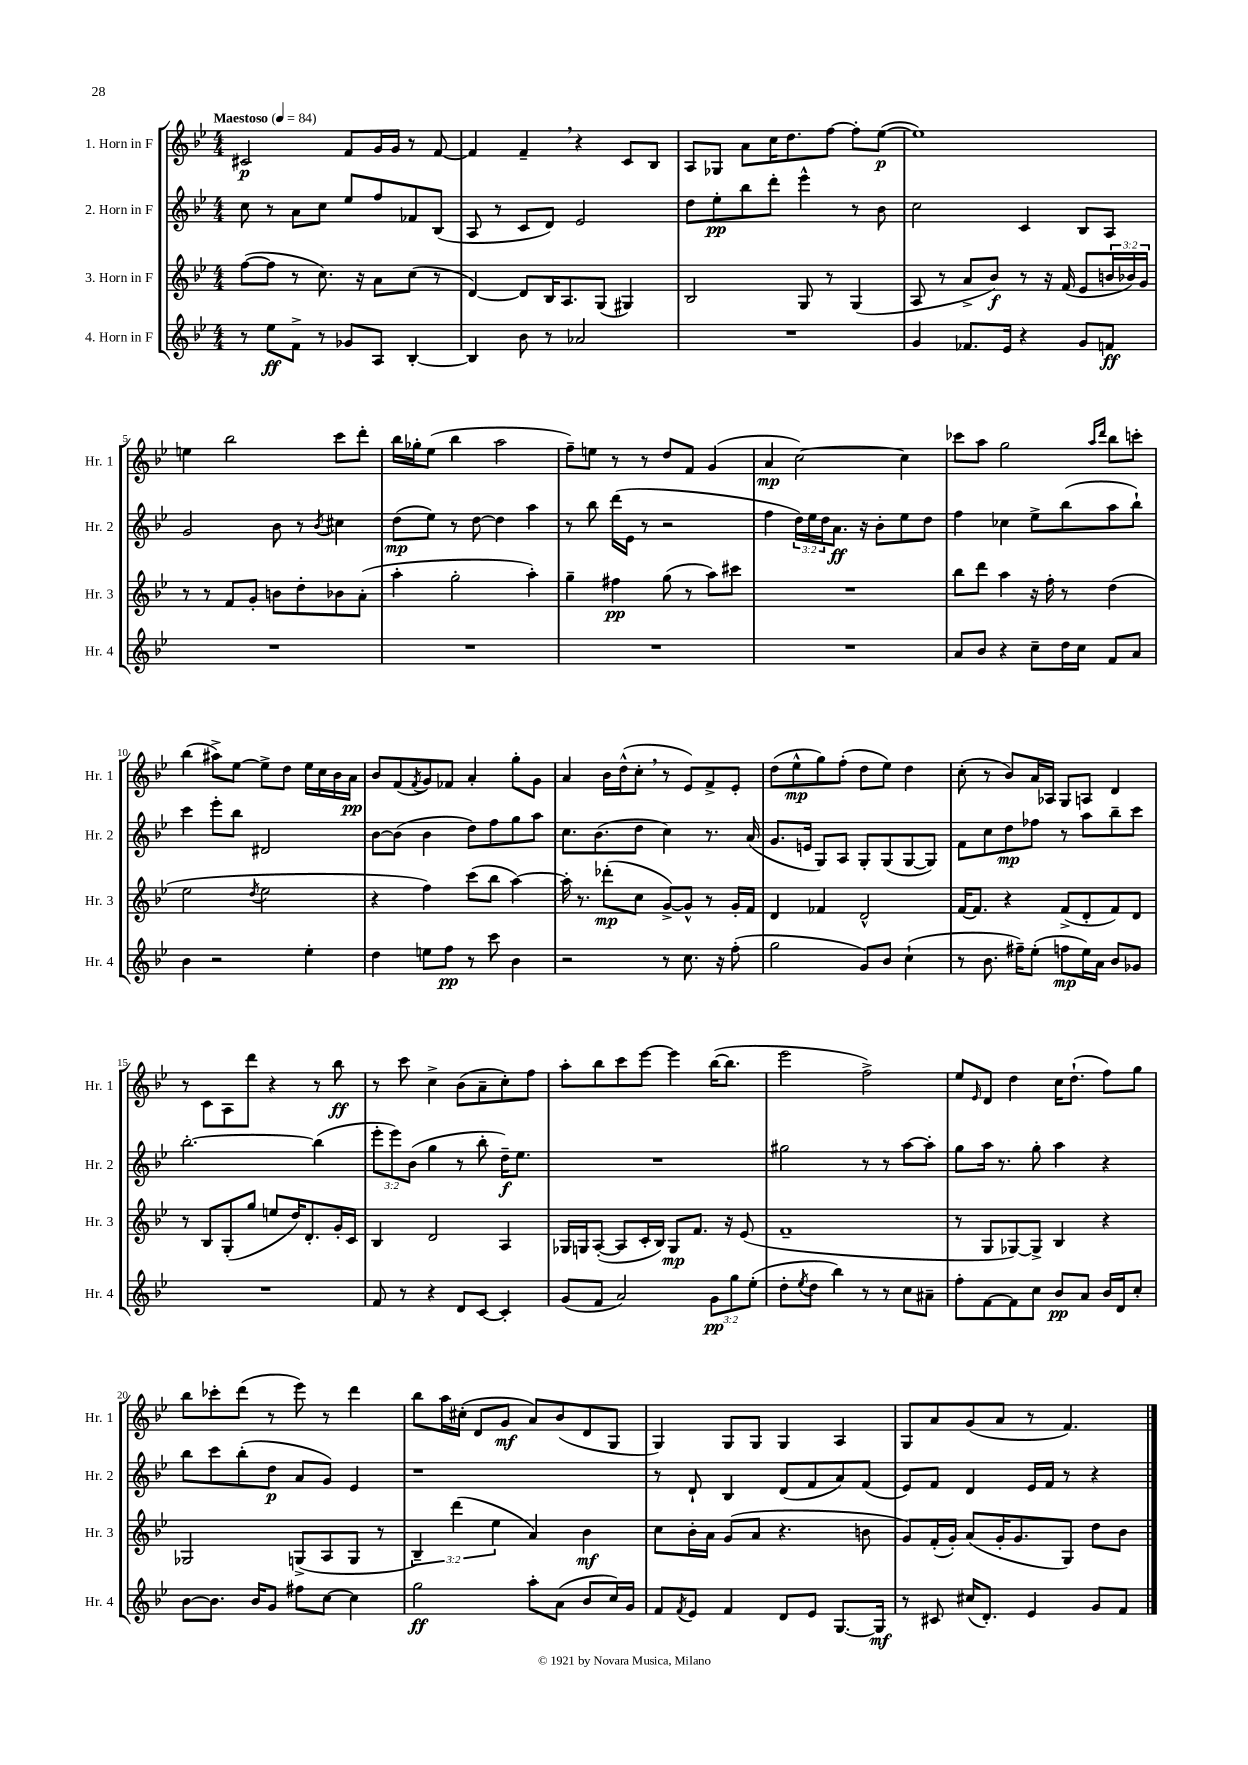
<<
\new StaffGroup <<
\new Staff = "s0" \with { instrumentName = "1. Horn in F" shortInstrumentName = "Hr. 1" } {
    \clef treble \key bes \major \numericTimeSignature \time 4/4 \tempo "Maestoso" 4 = 84
    cis'2\p f'8 g'16 g'16 r8 f'8~ |
    f'4 f'4-- \breathe r4 c'8 bes8 |
    a8 ges8 a'8 c''16 d''8. f''8~ f''8-. ees''8~\p( |
    ees''1) |
    e''4 bes''2 c'''8 d'''8-. |
    bes''16 ges''16-. ees''8( bes''4 a''2 |
    f''8--) e''8 r8 r8 d''8 f'8 g'4( |
    a'4\mp c''2~) c''4 |
    ces'''8 a''8 g''2 \grace { a''16 d'''16 } bes''8 c'''8-. |
    bes''4( ais''8->) ees''8~ ees''8-> d''8 ees''16 c''16 bes'16 a'16\pp |
    bes'8 f'8( \acciaccatura { f'8 } g'8) fes'8 a'4-. g''8-. g'8 |
    a'4 bes'16 d''16-^( c''8-. \breathe r8 ees'8) f'8-> ees'8-. |
    d''8( ees''8-^\mp g''8) f''8-.( d''8 ees''8) d''4 |
    c''8-.( r8 bes'8) a'16 aes16 g8 a8 d'4 |
    r8 c'8 a8 d'''8 r4 r8 bes''8\ff |
    r8 c'''8 c''4-> bes'8( a'8-- c''8-.) f''8 |
    a''8-. bes''8 c'''8 ees'''8~ ees'''4 bes''16~( bes''8. |
    ees'''2 f''2->) |
    ees''8 \grace { ees'16 } d'8 d''4 c''16 d''8.-!( f''8) g''8 |
    bes''8 ces'''8-. d'''8( r8 ees'''8) r8 d'''4 |
    bes''8 a''16 cis''16-.( d'8 g'8\mf a'8) bes'8( d'8 g8 |
    g4) g8 g8 g4 a4 |
    g8 a'8 g'8( a'8 r8 f'4.) \bar "|." |
}
\new Staff = "s1" \with { instrumentName = "2. Horn in F" shortInstrumentName = "Hr. 2" } {
    \clef treble \key bes \major \numericTimeSignature \time 4/4 \override Staff.TupletNumber.text = #tuplet-number::calc-fraction-text
    c''8 r8 a'8 c''8 ees''8 f''8 fes'8 bes8( |
    a8 r8 c'8 d'8) ees'2 |
    d''8 ees''8-.\pp bes''8 d'''8-. ees'''4-^ r8 bes'8 |
    c''2 c'4 bes8 a8 |
    g'2 bes'8 r8 \acciaccatura { bes'8 } cis''4 |
    d''8\mp( ees''8) r8 d''8~ d''4 a''4 |
    r8 bes''8 d'''16( ees'16 r8 r2 |
    f''4 \tuplet 3/2 { d''16) ees''16 d''16 } a'8.\ff r16 bes'8-. ees''8 d''8 |
    f''4 ces''4 ees''8-> bes''8( a''8 bes''8-!) |
    c'''4 ees'''8-. bes''8 dis'2 |
    bes'8~ bes'8( bes'4 d''8) f''8 g''8 a''8 |
    c''8. bes'8.( d''8 c''4) r8. a'16( |
    g'8. e'16 g8) a8 g8-. g8( g8~ g8) |
    f'8 c''8 d''8\mp fes''8 r8 a''8 bes''8-- c'''8 |
    bes''2.~-. bes''4( |
    \tuplet 3/2 { ees'''8-. ees'''8) bes'8( } g''4 r8 bes''8-. d''16--\f) ees''8. |
    R1 |
    gis''2 r8 r8 a''8~ a''8-. |
    g''8 a''16 r8. g''8-. a''4 r4 |
    bes''8 c'''8 bes''8-.( d''8\p a'8 g'8) ees'4 |
    r1 |
    r8 d'8-! bes4 d'8( f'8 a'8) f'8( |
    ees'8) f'8 d'4 ees'16 f'16 r8 r4 \bar "|." |
}
\new Staff = "s2" \with { instrumentName = "3. Horn in F" shortInstrumentName = "Hr. 3" } {
    \clef treble \key bes \major \numericTimeSignature \time 4/4 \override Staff.TupletNumber.text = #tuplet-number::calc-fraction-text
    f''8~( f''8 r8 c''8.) r16 a'8 c''8( r8 |
    d'4~) d'8 bes16 a8. g8( gis4) |
    bes2 g8 r8 g4( |
    a8 r8 a'8-> bes'8\f) r8 r16 f'16( ees'8 \tuplet 3/2 { b'16 bes'16) g'16 } |
    r8 r8 f'8 g'8-. b'8 d''8-. bes'8 a'8-.( |
    a''4-. g''2-. a''4-.) |
    g''4-- fis''4\pp g''8( r8 a''8) cis'''8 |
    R1 |
    bes''8 d'''8 a''4 r16 f''16-. r8 d''4( |
    ees''2 \acciaccatura { d''8 } ees''2 |
    r4 f''4) c'''8( bes''8 a''4~) |
    a''16-. r8. des'''8-.\mp( c''8 g'8~->) g'8-^ r8 g'16-. f'16 |
    d'4 fes'4 d'2-^ |
    f'16~ f'8. r4 f'8->( d'8-. f'8) d'8 |
    r8 bes8 g8-.( g''8 e''8 d''16) d'8.-. g'16-. c'16 |
    bes4 d'2 a4 |
    ges16 g16 a8~-.( a8 c'16-. bes16) g8\mp f'8. r16 ees'8( |
    f'1-- |
    r8 g8 ges8~) ges8-> bes4 r4 |
    ges2 g8->( a8 g8 r8 |
    \tuplet 3/2 { bes4--) d'''4( ees''4 } a'4) bes'4\mf |
    c''8 bes'16-. a'16 g'8( a'8 r4. b'8 |
    g'8) f'16-.( g'16-.) a'8( g'16-. g'8. g8) d''8 bes'8 \bar "|." |
}
\new Staff = "s3" \with { instrumentName = "4. Horn in F" shortInstrumentName = "Hr. 4" } {
    \clef treble \key bes \major \numericTimeSignature \time 4/4 \override Staff.TupletNumber.text = #tuplet-number::calc-fraction-text
    r8 ees''8\ff f'8-> r8 ges'8 a8 bes4~-. |
    bes4 bes'8 r8 aes'2 |
    R1 |
    g'4 fes'8. ees'16 r4 g'8 f'8\ff |
    R1 |
    R1 |
    R1 |
    R1 |
    a'8 bes'8 r4 c''8-- d''16 c''16 f'8 a'8 |
    bes'4 r2 ees''4-. |
    d''4 e''8 f''8\pp r8 c'''8 bes'4 |
    r2 r8 c''8. r16 f''8-.( |
    g''2 g'8) bes'8 c''4-!( |
    r8 bes'8. fis''16--) ees''8-.( f''8\mp ees''16) a'16 bes'8 ges'8 |
    R1 |
    f'8 r8 r4 d'8 c'8~ c'4-. |
    g'8( f'8 a'2) \tuplet 3/2 { g'8\pp g''8 ees''8-.( } |
    d''8-. \acciaccatura { ees''8 } d''8 bes''4) r8 r8 c''8 ais'8-- |
    f''8-. f'8~ f'8 c''8 bes'8\pp a'8 bes'16 d'16 c''8-. |
    bes'8~ bes'8. bes'16 g'8 fis''8 c''8~ c''4 |
    g''2\ff a''8-. a'8( bes'8 c''16) g'16 |
    f'8 \acciaccatura { f'8 } ees'8 f'4 d'8 ees'8 g8.~ g16\mf |
    r8 cis'8 cis''16( d'8.-.) ees'4 g'8 f'8 \bar "|." |
}
>>
>>
